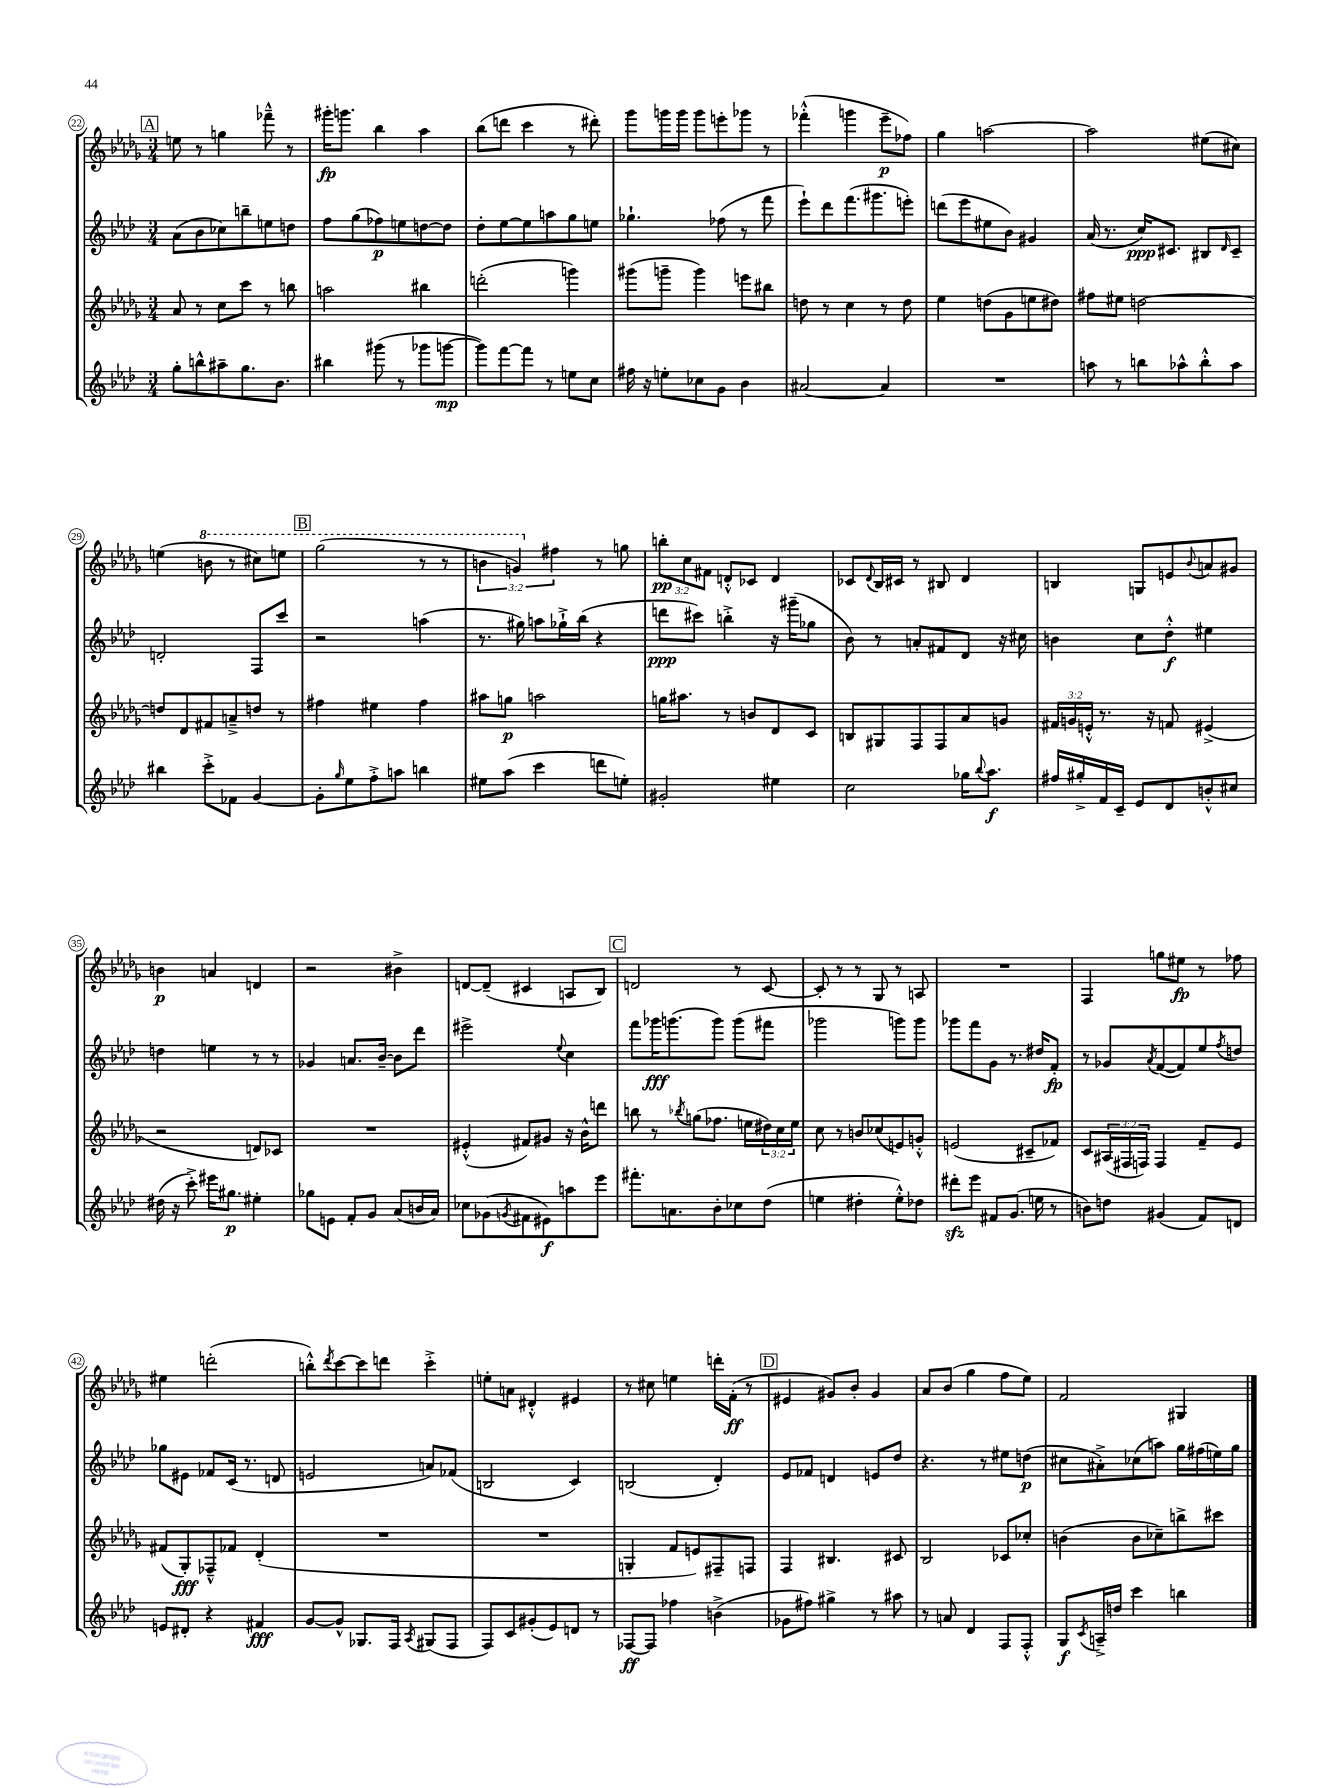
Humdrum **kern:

**kern	**kern	**kern	**kern
*staff4	*staff3	*staff2	*staff1
*clefG2	*clefG2	*clefG2	*clefG2
*k[b-e-a-d-]	*k[b-e-a-d-g-]	*k[b-e-a-d-]	*k[b-e-a-d-g-]
*M3/4	*M3/4	*M3/4	*M3/4
8gg'	8a-	(8a-	8ee
8bb^^	8r	8b-	8r
8aa#~	8cc	8cc-)	4gg
8.gg	8ccc	8bb~	.
.	8r	8ee	8fff-~^^
8.b-	.	.	.
.	8bb	8dd	8r
=	=	=	=
4bb#	2aa	8ff	16ggg#'
.	.	.	8.ggg
.	.	(8gg	.
(8ggg#	.	8ff-)	4bb-
8r	.	8ee	.
8ggg-	4bb#	[8dd	4aa-
[8ggg	.	8dd]	.
=	=	=	=
8ggg])	(2ddd'	8dd-'	(8bb-
[8fff	.	[8ee-	8ddd
8fff]	.	8ee-]	4ccc
8r	.	8aa	.
8ee	4ggg)	8gg	8r
8cc	.	8ee	8ddd#')
=	=	=	=
16ff#	(8ggg#	4.gg-`	8ggg-
16r	.	.	.
8ee'	8ggg~	.	16ggg
.	.	.	16ggg
8cc-	4ggg)	.	8ggg
8g	.	(8ff-	8eee'
4b-	8eee	8r	8ggg-
.	8bb#	8fff	8r
=	=	=	=
[2a#	8dd	8eee-`)	(4fff-'^^
.	8r	8ddd-	.
.	4cc	(8.fff	4ggg
.	.	8.ggg#	.
4a#]	8r	.	8eee-~
.	8dd	8eee')	8ff-)
=	=	=	=
2.r	4ee-	(8ddd	4gg-
.	.	8eee-	.
.	(8dd	8ee#	[2aa
.	8g-	8b-)	.
.	8ee	4g#	.
.	8dd#)	.	.
=	=	=	=
8aa	8ff#	(16a-	2aa]
.	.	8.r	.
8r	8ee#	.	.
8bb	[2dd	16cc)	.
.	.	8.c#	.
8aa-^^	.	.	.
8bb'^^	.	8B#	(8ee#
.	.	16qqd-	.
8aa-	.	8c#~	8cc#)
=	=	=	=
4bb#	8dd]	2d'	(4ee
.	8d-	.	.
8ccc'^	8f#	.	8bb
8f-	8a~^	.	8r
[4g	8dd	8F	8ccc#)
.	8r	8ccc	8eee
=	=	=	=
8g']	4ff#	2r	(2ggg-
16qqgg	.	.	.
8ee-	.	.	.
8ff'^	4ee#	.	.
8aa	.	.	.
4bb	4ff#	(4aa	8r
.	.	.	8r
=	=	=	=
8ee#	8aa#	8.r	6bb
(8aa-	8gg	.	.
.	.	.	6gg)
.	.	16gg#)	.
4ccc	2aa	8aa	.
.	.	.	6ff#
.	.	16gg-`^	.
.	.	(16bb-	.
8ddd	.	4r	8r
8ee')	.	.	8gg
=	=	=	=
2g#'	16gg	8ddd	12bb'
.	8.aa#	.	.
.	.	.	12cc
.	.	8ccc#)	.
.	.	.	12f#
.	8r	4bb'^	8d'^^
.	8b	.	8c-
4ee#	8d-	16r	4d
.	.	(16ggg#~	.
.	8c	8gg-	.
=	=	=	=
2cc	8B	8b-)	8c-
.	.	.	8qqd-
.	8G#	8r	16B-
.	.	.	16c#
.	8F	8a'	8r
.	8F	8f#	8B#
16gg-	8a-	8d-	4d-
8qqbb-	.	.	.
8.aa-	.	.	.
.	8g	16r	.
.	.	16cc#	.
=	=	=	=
16ff#	24f#	4b	4B
.	24g	.	.
16gg#'^	.	.	.
.	24e'^^	.	.
16f	8.r	.	.
16c~	.	.	.
8e-	.	8cc	8G
.	16r	.	.
8d-	8f	8dd-'^^	8e
.	.	.	8qqb-
8b'^^	(4e#^	4ee#	8a
8cc#	.	.	8g#
=	=	=	=
(16dd#	2r	4dd	4b
16r	.	.	.
8ccc'^)	.	.	.
16eee#	.	4ee	4a
8.gg#	.	.	.
4ee#'	8d)	8r	4d
.	8c-	8r	.
=	=	=	=
8gg-	2.r	4g-	2r
8e	.	.	.
8f'	.	8.a	.
8g	.	.	.
.	.	[16b-~	.
(8a-	.	8b-]	4b#^
16b	.	8ddd-	.
16a-)	.	.	.
=	=	=	=
8cc-	(4e#'^^	2eee#^	[8d
(8g-	.	.	(8d~]
8qg	.	.	.
8f#	8f#)	.	4c#
8e#)	8g#	.	.
.	.	8qqee-	.
8aa	16r	4cc	8A
.	16b-^^	.	.
8eee-	8ddd	.	8B-)
=	=	=	=
8.fff#'	8bb	8fff	2d
.	8r	16ggg-	.
8.a	.	(8.ggg	.
.	8qbb-	.	.
.	(8gg	.	.
8b-'	8.ff-	8ggg)	.
8cc-	.	(8ggg	8r
.	16ee	.	.
(8dd-	24dd#)	8fff#	[8c
.	24cc	.	.
.	24ee	.	.
=	=	=	=
4ee	8cc	2ggg-	8c']
.	8r	.	8r
4dd#'	8b	.	8r
.	(8cc-	.	8G-
8ee'^^)	8e)	8ggg)	8r
8dd-	8g'^^	8ggg	8A
=	=	=	=
8ddd#'	(2e	8ggg-	2.r
8eee-	.	8fff	.
8f#	.	8g	.
(8.g	.	8.r	.
.	8c#~	.	.
16ee	.	16dd#	.
8r	8f-)	8f'	.
=	=	=	=
8b)	8c	8r	4F
8dd	(24A#	8g-	.
.	24F#	.	.
.	24F)	.	.
.	.	8qa-	.
(4g#	4F	([8f	8gg
.	.	8f])	8ee#
8f)	8f~	8ee-	8r
.	.	8qff	.
8d	8e-	8dd	8ff-
=	=	=	=
8e	(8f#	8gg-	4ee#
8d#'	8G-')	8e#	.
4r	8F-~^^	8f-	(2ddd'
.	8f-	(16c	.
.	.	8.r	.
4f#	(4d-'	.	.
.	.	8d	.
=	=	=	=
[8g	2.r	2e	8bb'^^)
.	.	.	8qddd-
8g^^]	.	.	[8ccc
8.G-	.	.	8ccc]
.	.	.	8ddd
16F	.	.	.
8qA-	.	.	.
(8G#	.	8a)	4ccc'^
8F	.	(8f-	.
=	=	=	=
8F)	2.r	2B	8ee'
8c	.	.	8a
(8g#'	.	.	4d#'^^
8e-)	.	.	.
8d	.	4c)	4e#
8r	.	.	.
=	=	=	=
[8F-	4G'	(2B	8r
8F-]	.	.	8cc#
4ff-	8f	.	4ee
.	8e)	.	.
(4b^	8F#~	4d-')	16ddd'
.	.	.	(16f'
.	8F	.	8r
=	=	=	=
8g-	4F	8e-	4e#
8ff#)	.	8f-	.
4gg#^	4.B#	4d	8g#)
.	.	.	8b-'
8r	.	8e	4g#
8aa#	8c#	8dd-	.
=	=	=	=
8r	2B-	4.r	8a-
8a	.	.	(8b-
4d-	.	.	4gg-
.	.	8r	.
8F	8c-	8ee#	8ff
8F'^^	8cc-'	(8dd	8ee-)
=	=	=	=
8G	(4b	8cc#	2f
8qc	.	.	.
16A~^	.	8a#'^)	.
16dd	.	.	.
4ccc	8b	(8cc-	.
.	8cc-~)	8aa)	.
4bb	8bb^	16gg	4G#
.	.	(16ff#	.
.	8ccc#	16ee)	.
.	.	16gg	.
==	==	==	==
*-	*-	*-	*-
